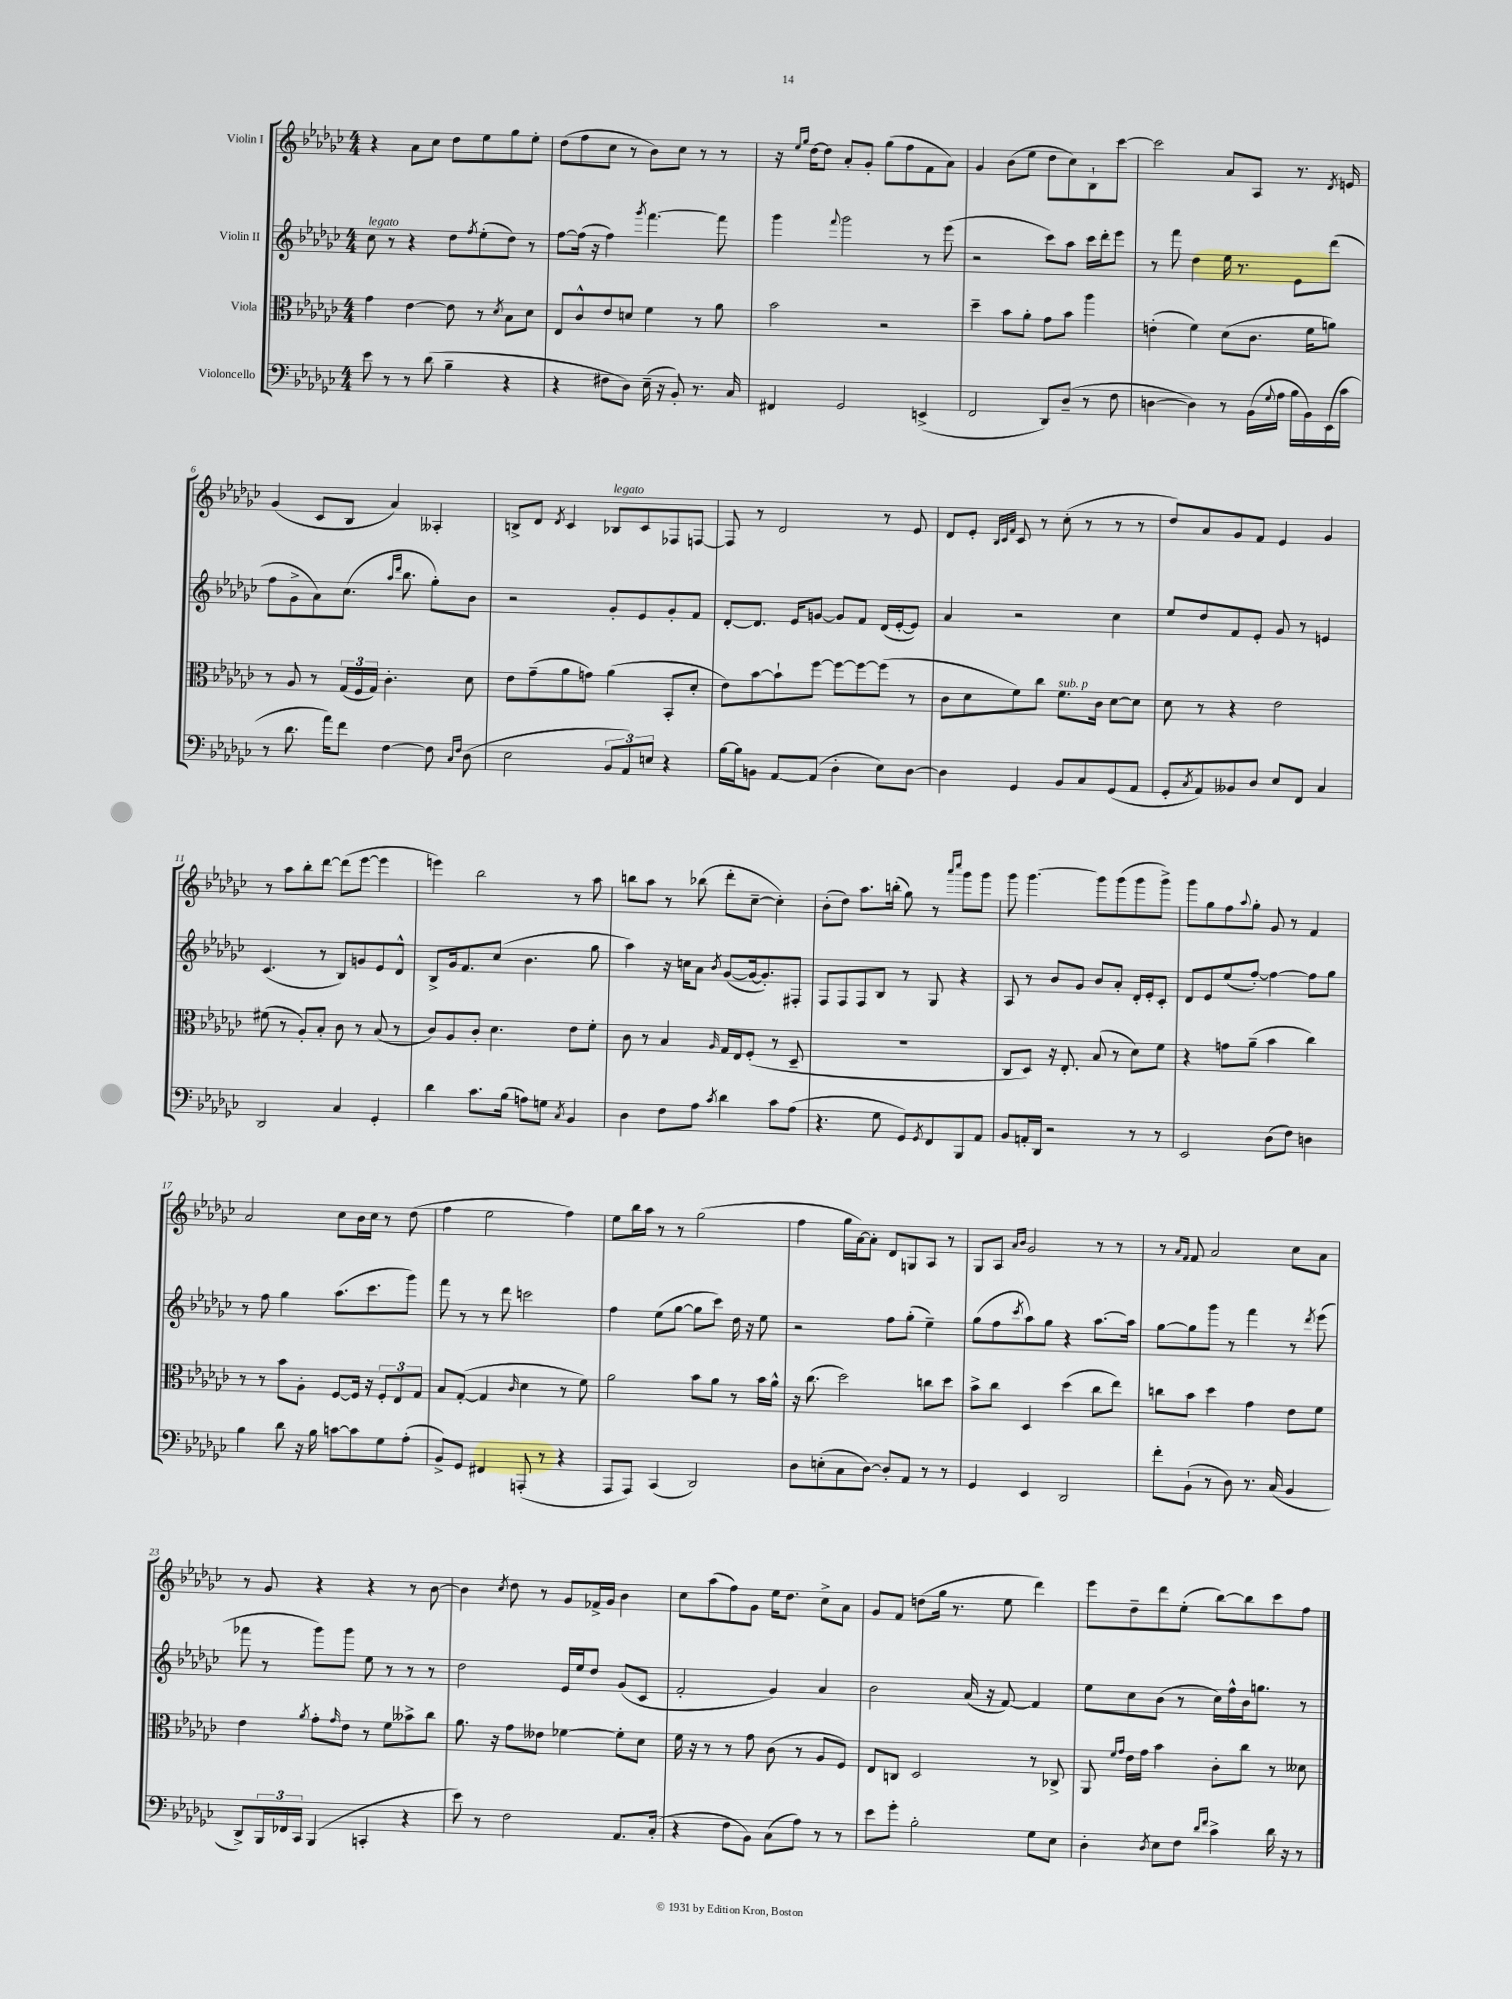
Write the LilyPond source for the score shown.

<<
\new StaffGroup <<
\new Staff = "s0" \with { instrumentName = "Violin I" } {
    \clef treble \key ges \major \numericTimeSignature \time 4/4
    r4 aes'8 ces''8 des''8 ees''8 ges''8 ees''8-. |
    des''8( f''8 ces''8 r8 bes'8) ces''8 r8 r8 |
    r16 \grace { ees''16 ges''16 } des''16~ des''8 aes'8-. ges'8-. ges''8( f''8 f'8 aes'8) |
    ges'4 bes'8( ees''8 des''8 ces''8) bes8-! ces'''8~ |
    ces'''2 aes'8 aes8 r8. \acciaccatura { des'8 } e'16 |
    ges'4( ces'8 bes8 aes'4) aeses4-. |
    b8-> des'8 \acciaccatura { des'8 } ces'4 bes8^\markup { \italic "legato" } ces'8 fes8 f8~ |
    f8 r8 des'2 r8 ees'8 |
    des'8 ees'8-. \grace { bes32 ces'32 f'32 } ces'8 r8 ces''8-.( r8 r8 r8 |
    des''8) aes'8 ges'8 f'8 ees'4 ges'4 |
    r8 aes''8 bes''8-. des'''8~ des'''8( ees'''8~ ees'''4 |
    e'''4) bes''2 r8 aes''8 |
    b''8 aes''8 r8 bes''8( des'''8-. ces''8~-- ces''4-.) |
    bes'8-.( des''8) aes''8. b''16-.( ges''8) r8 \grace { aes'''16 ces''''16 } ges'''8 ges'''8 |
    ges'''8 ges'''4.~ ges'''8 ges'''8( ges'''8 ges'''8->) |
    ges'''8 ges''8 f''8 \appoggiatura { aes''8 } ges''8-. ges'8 r8 f'4 |
    aes'2 ces''8 bes'16 ces''16 r8 des''8( |
    f''4 ees''2 f''4) |
    ees''8 bes''16 aes''16 r8 r8 ges''2( |
    f''4 ges''16 aes'16~) aes'8-. des'8 g8 aes8 r8 |
    ges8 aes8 \grace { aes'16 bes'16 } ges'2 r8 r8 |
    r8 \grace { aes'16 f'16 } f'8 aes'2 ces''8 aes'8 |
    r8 ges'8 r4 r4 r8 bes'8~ |
    bes'4 \acciaccatura { ces''8 } des''8 r8 ges'8 fes'16-> ges'16 bes'4 |
    ces''8 aes''8( f''8) ges'8 ees''16 des''8. ces''8-> aes'8 |
    ges'8 f'8 d''8( ges''16 r8. ees''8 des'''4) |
    ees'''8 des''8-- des'''8 ees''8-.( bes''8~) bes''8 ces'''8 f''8 \bar "|." |
}
\new Staff = "s1" \with { instrumentName = "Violin II" } {
    \clef treble \key ges \major \numericTimeSignature \time 4/4
    ces''8^\markup { \italic "legato" } r8 r4 des''8 \acciaccatura { f''8 } ees''8-.( des''8) r8 |
    f''8~ f''16( r16 f''4) \acciaccatura { ges'''8 } f'''4.~ f'''8 |
    ges'''4 \appoggiatura { f'''8 } ges'''2 r8 ees'''8( |
    r2 ces'''8) aes''8 ces'''16 des'''16-. ees'''8 |
    r8 f'''8 des''4 ees''16 r8. ees'8 des'''8( |
    f''8 ges'8-> aes'8) ces''8.( \grace { aes''16 des'''16 } bes''8. ges''8-.) bes'8 |
    r2 ges'8-. ees'8 ges'8-. f'8 |
    des'8~-. des'8. ees'16 g'8~ g'8 f'8 des'16( ees'16~-. ees'8) |
    aes'4 r2 ces''4 |
    ees''8 des''8 f'8 ees'8-. ges'8 r8 e'4 |
    ces'4.( r8 bes8) g'8 ees'8 des'8-^ |
    bes8-> ges'16 f'8. ces''8( bes'4. ges''8 |
    aes''4) r16 c''16 aes'8 \acciaccatura { bes'8 } ges'8~( ges'16~ ges'8.-.) fis8-. |
    f8 f8 f8 bes8 r8 ges8 r4 |
    aes8 r8 bes'8 ges'8 bes'8 aes'8-. des'16-. ees'16-. ces'8-. |
    des'8 ees'8 ees''8( f''8~-.) f''4~ f''8 ges''8 |
    r8 f''8 ges''4 aes''8.( ces'''8. ges'''8) |
    f'''8 r8 r8 des'''8 c'''2 |
    f''4 ees''8( ges''8~ ges''8 ces'''8) des''16 r16 ees''8 |
    r2 f''8 ges''8-.( ees''4--) |
    ges''8( f''8 \acciaccatura { ces'''8 } aes''8) ges''8 r4 aes''8.~ aes''16 |
    ges''8~ ges''8 ges'''8 r8 f'''4 r8 \acciaccatura { des'''8 } ees'''8( |
    fes'''8 r8 ges'''8) ges'''8 ees''8 r8 r8 r8 |
    des''2 ees'16 ees''16 des''8 ges'8( ces'8 |
    f'2-. ges'4) aes'4 |
    bes'2 aes'16( r16 f'8~) f'4 |
    ees''8 ces''8 bes'8( r8 ces''16) f''16-^ bes'16 g''8. r8 \bar "|." |
}
\new Staff = "s2" \with { instrumentName = "Viola" } {
    \clef alto \key ges \major \numericTimeSignature \time 4/4
    ges'4 ees'4~ ees'8 r8 \acciaccatura { des'8 } bes8 des'8 |
    ees8 ces'8-^ ees'8 d'8 f'4 r8 aes'8 |
    bes'2 r2 |
    des''4-- bes'8 aes'8-. ges'8 bes'8 aes''4 |
    e'4-.( f'4) des'8( ces'8. f'16 a'8) |
    r8 aes8 r8 \tuplet 3/2 { ges16( f16 ges16) } ces'4.-. des'8 |
    ees'8 ges'8--( aes'8 g'8) aes'4( bes,8-. des'8-. |
    ees'8) bes'8~ bes'8-! f''8~ f''8~ f''8~ f''8( r8 |
    ces'8 des'8 f'8) ces''8 f'8.^\markup { \italic "sub. p" } ces'16 des'8~ des'8 |
    des'8 r8 r4 ees'2 |
    fis'8( r8 aes8-.) bes8-. ces'8 r8 bes8( r8 |
    ces'8) aes8 ces'8-. des'4. ees'8 f'8-. |
    ces'8 r8 bes4 \grace { aes16 } ges16 ees16 f8-.( r8 des8-- |
    R1 |
    ces8 des8) r16 ees8.-. bes8( r8 des'8) f'8 |
    r4 g'8 aes'8--( bes'4 ces''4) |
    r8 r8 bes'8 aes8-. f8~ f16 r16 \tuplet 3/2 { f8-. ees8 ges8 } |
    bes8 ges8~-.( ges4 \grace { ces'16 } des'4 r8 f'8) |
    aes'2 bes'8 aes'8 r8 bes'16 aes'16-^ |
    r16 ces''8.( des''2) c''8 des''8 |
    bes'8-> ces''8 des4 des''4( ces''8 ees''8) |
    c''8 bes'8 des''4 ges'4 ees'8 f'8 |
    ees'4 \acciaccatura { aes'8 } ges'8-. \grace { ges'16 } ees'8 r8 f'8 beses'8-> ces''8 |
    aes'8. r16 ges'8 eeses'8 fes'4~ fes'8-. des'8 |
    f'16 r16 r8 r8 ges'8 ces'8( r8 aes8 f8) |
    ees8 c8 des2 r8 ces8-> |
    aes,8 \grace { f'16 ges'16 } ees'16 ges'16 bes'4 ces'8-. ces''8 r8 deses'8 \bar "|." |
}
\new Staff = "s3" \with { instrumentName = "Violoncello" } {
    \clef bass \key ges \major \numericTimeSignature \time 4/4
    ees'8 r8 r8 des'8( bes4-- r4 |
    r4 fis8 des8) ees16--( r16 bes,8-.) r8. ces16 |
    fis,4 ges,2 e,4->( |
    f,2 des,8) des8--( r8 f8 |
    d4~ d4) r8 bes,16( \appoggiatura { ges8 } aes16 bes16 bes,16) ees,16( ces'16 |
    r8 des'8. aes'16) f'8 f4~ f8 \grace { ces16 f16 } des8( |
    ees2 \tuplet 3/2 { bes,8 aes,8) e8 } r4 |
    bes16~ bes16 b,8 aes,8~ aes,8( des4-. ees8) des8~ |
    des4 ges,4 bes,8 ces8 ges,8( aes,8 |
    ges,8-. \acciaccatura { ces8 } aes,8) beses,8 des8 ees8 f,8 ces4 |
    des,2 ces4 ges,4-. |
    des'4 ces'8. bes16( a8) g8 \acciaccatura { ces8 } bes,4 |
    des4 f8 aes8 \acciaccatura { ces'8 } des'4 ces'8 aes8( |
    r4. ges8 ges,8) \acciaccatura { ges,8 } f,8 bes,,8 aes,8 |
    bes,8 a,16-. des,16 r2 r8 r8 |
    ees,2 des8( f8) d4 |
    bes4 des'8 r16 bes16 c'8~ c'8 ges8 aes8-.( |
    bes,8->) ges,8 fis,4 a,,8-.( r8 r4 |
    aes,,8 aes,,8) ces,4( des,2) |
    des8 e8-.( ces8 des8~) des8-. aes,8 r8 r8 |
    ges,4 ees,4 des,2 |
    f'8-. bes,8-!( r8 des8) r8. ces16( bes,4 |
    des,8->) \tuplet 3/2 { bes,,16 fes,16 ces,16 } bes,,4( c,4-. r4 |
    ees'8) r8 f2 aes,8. ces16-.( |
    r4 f8 bes,8) ces8( aes8) r8 r8 |
    ees'8 ges'8-. bes2-. ges8 ees8 |
    des4-. \acciaccatura { des8 } ees8 f8 \grace { des'16 f'16 } ces'4-> des'16 r16 r8 \bar "|." |
}
>>
>>
